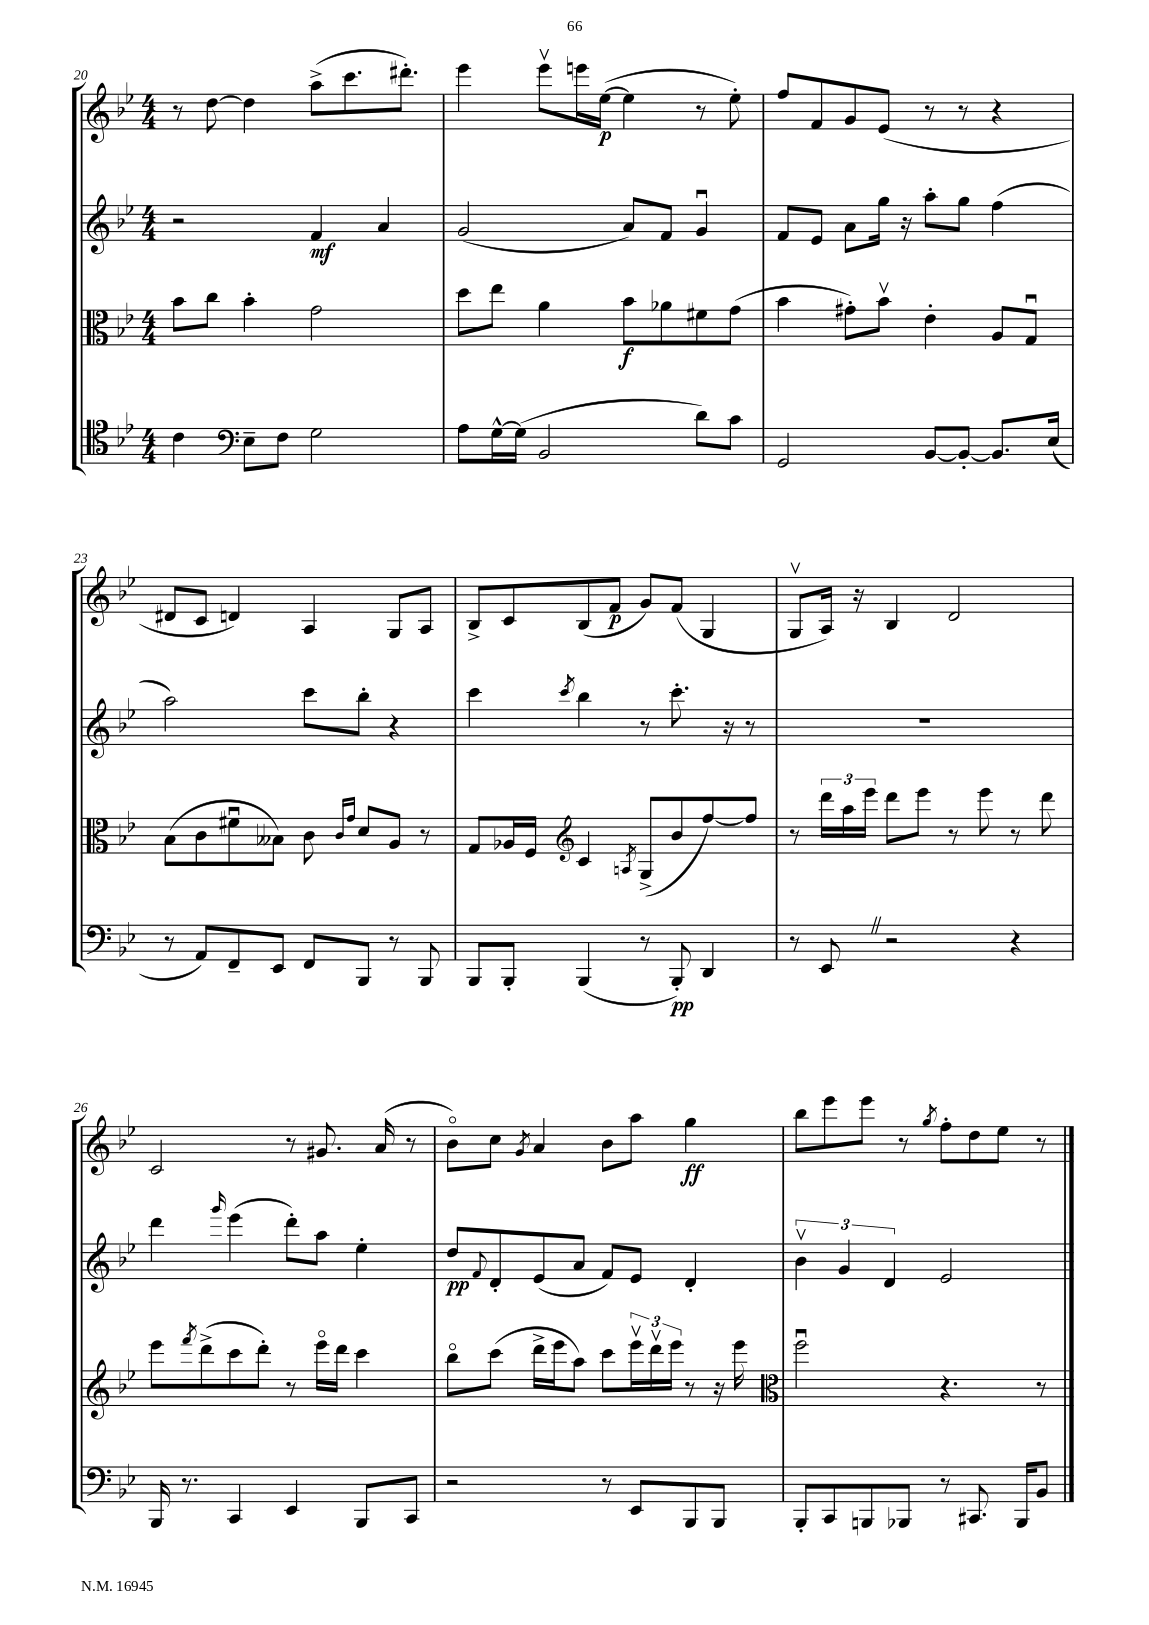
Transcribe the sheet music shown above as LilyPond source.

<<
\new StaffGroup <<
\new Staff = "s0" {
    \clef treble \key bes \major \numericTimeSignature \time 4/4
    r8 d''8~ d''4 a''8->( c'''8. dis'''8.-.) |
    ees'''4 ees'''8\upbow e'''16 ees''16~\p( ees''4 r8 ees''8-.) |
    f''8 f'8 g'8 ees'8( r8 r8 r4 |
    dis'8 c'8 d'4) a4 g8 a8 |
    bes8-> c'8 bes8( f'8\p g'8) f'8( g4 |
    g8\upbow a16) r16 bes4 d'2 |
    c'2 r8 gis'8. a'16( r8 |
    bes'8\flageolet) c''8 \acciaccatura { g'8 } a'4 bes'8 a''8 g''4\ff |
    bes''8 ees'''8 ees'''8 r8 \acciaccatura { g''8 } f''8-. d''8 ees''8 r8 \bar "|." |
}
\new Staff = "s1" {
    \clef treble \key bes \major \numericTimeSignature \time 4/4
    r2 f'4\mf a'4 |
    g'2( a'8) f'8 g'4\downbow |
    f'8 ees'8 a'8 g''16 r16 a''8-. g''8 f''4( |
    a''2) c'''8 bes''8-. r4 |
    c'''4 \acciaccatura { c'''8 } bes''4 r8 c'''8.-. r16 r8 |
    R1 |
    d'''4 \grace { g'''16 } ees'''4( d'''8-.) a''8 ees''4-. |
    d''8\pp \appoggiatura { f'8 } d'8-. ees'8( a'8 f'8) ees'8 d'4-. |
    \tuplet 3/2 { bes'4\upbow g'4 d'4 } ees'2 \bar "|." |
}
\new Staff = "s2" {
    \clef alto \key bes \major \numericTimeSignature \time 4/4
    bes'8 c''8 bes'4-. g'2 |
    d''8 ees''8 a'4 bes'8\f aes'8 fis'8 g'8( |
    bes'4 gis'8-.) bes'8\upbow ees'4-. a8 g8\downbow |
    bes8( c'8 fis'8\downbow beses8) c'8 \grace { c'16 g'16 } d'8 a8 r8 |
    g8 aes16 f16 \clef treble c'4 \acciaccatura { a8 } g8->( bes'8 f''8~) f''8 |
    r8 \tuplet 3/2 { d'''16 a''16 ees'''16 } d'''8 ees'''8 r8 ees'''8 r8 d'''8 |
    ees'''8 \acciaccatura { f'''8 } d'''8->( c'''8 d'''8-.) r8 ees'''16\flageolet d'''16 c'''4 |
    bes''8\flageolet c'''8( d'''16-> ees'''16 a''8) c'''8 \tuplet 3/2 { ees'''16\upbow d'''16\upbow ees'''16 } r8 r16 ees'''16 |
    \clef alto f''2\downbow r4. r8 \bar "|." |
}
\new Staff = "s3" {
    \clef tenor \key bes \major \numericTimeSignature \time 4/4
    c'4 \clef bass ees8-- f8 g2 |
    a8 g16~-^ g16( bes,2 d'8) c'8 |
    g,2 bes,8~ bes,8~-. bes,8. ees16( |
    r8 a,8) f,8-- ees,8 f,8 bes,,8 r8 bes,,8 |
    bes,,8 bes,,8-. bes,,4( r8 bes,,8-.\pp) d,4 |
    r8 ees,8 \once \override BreathingSign.text = \markup { \musicglyph "scripts.caesura.straight" } \breathe r2 r4 |
    bes,,16 r8. c,4 ees,4 bes,,8 c,8 |
    r2 r8 ees,8 bes,,8 bes,,8 |
    bes,,8-. c,8 b,,8 bes,,8 r8 cis,8. bes,,16 bes,8 \bar "|." |
}
>>
>>
\layout { \context { \Score currentBarNumber = #20 } }
